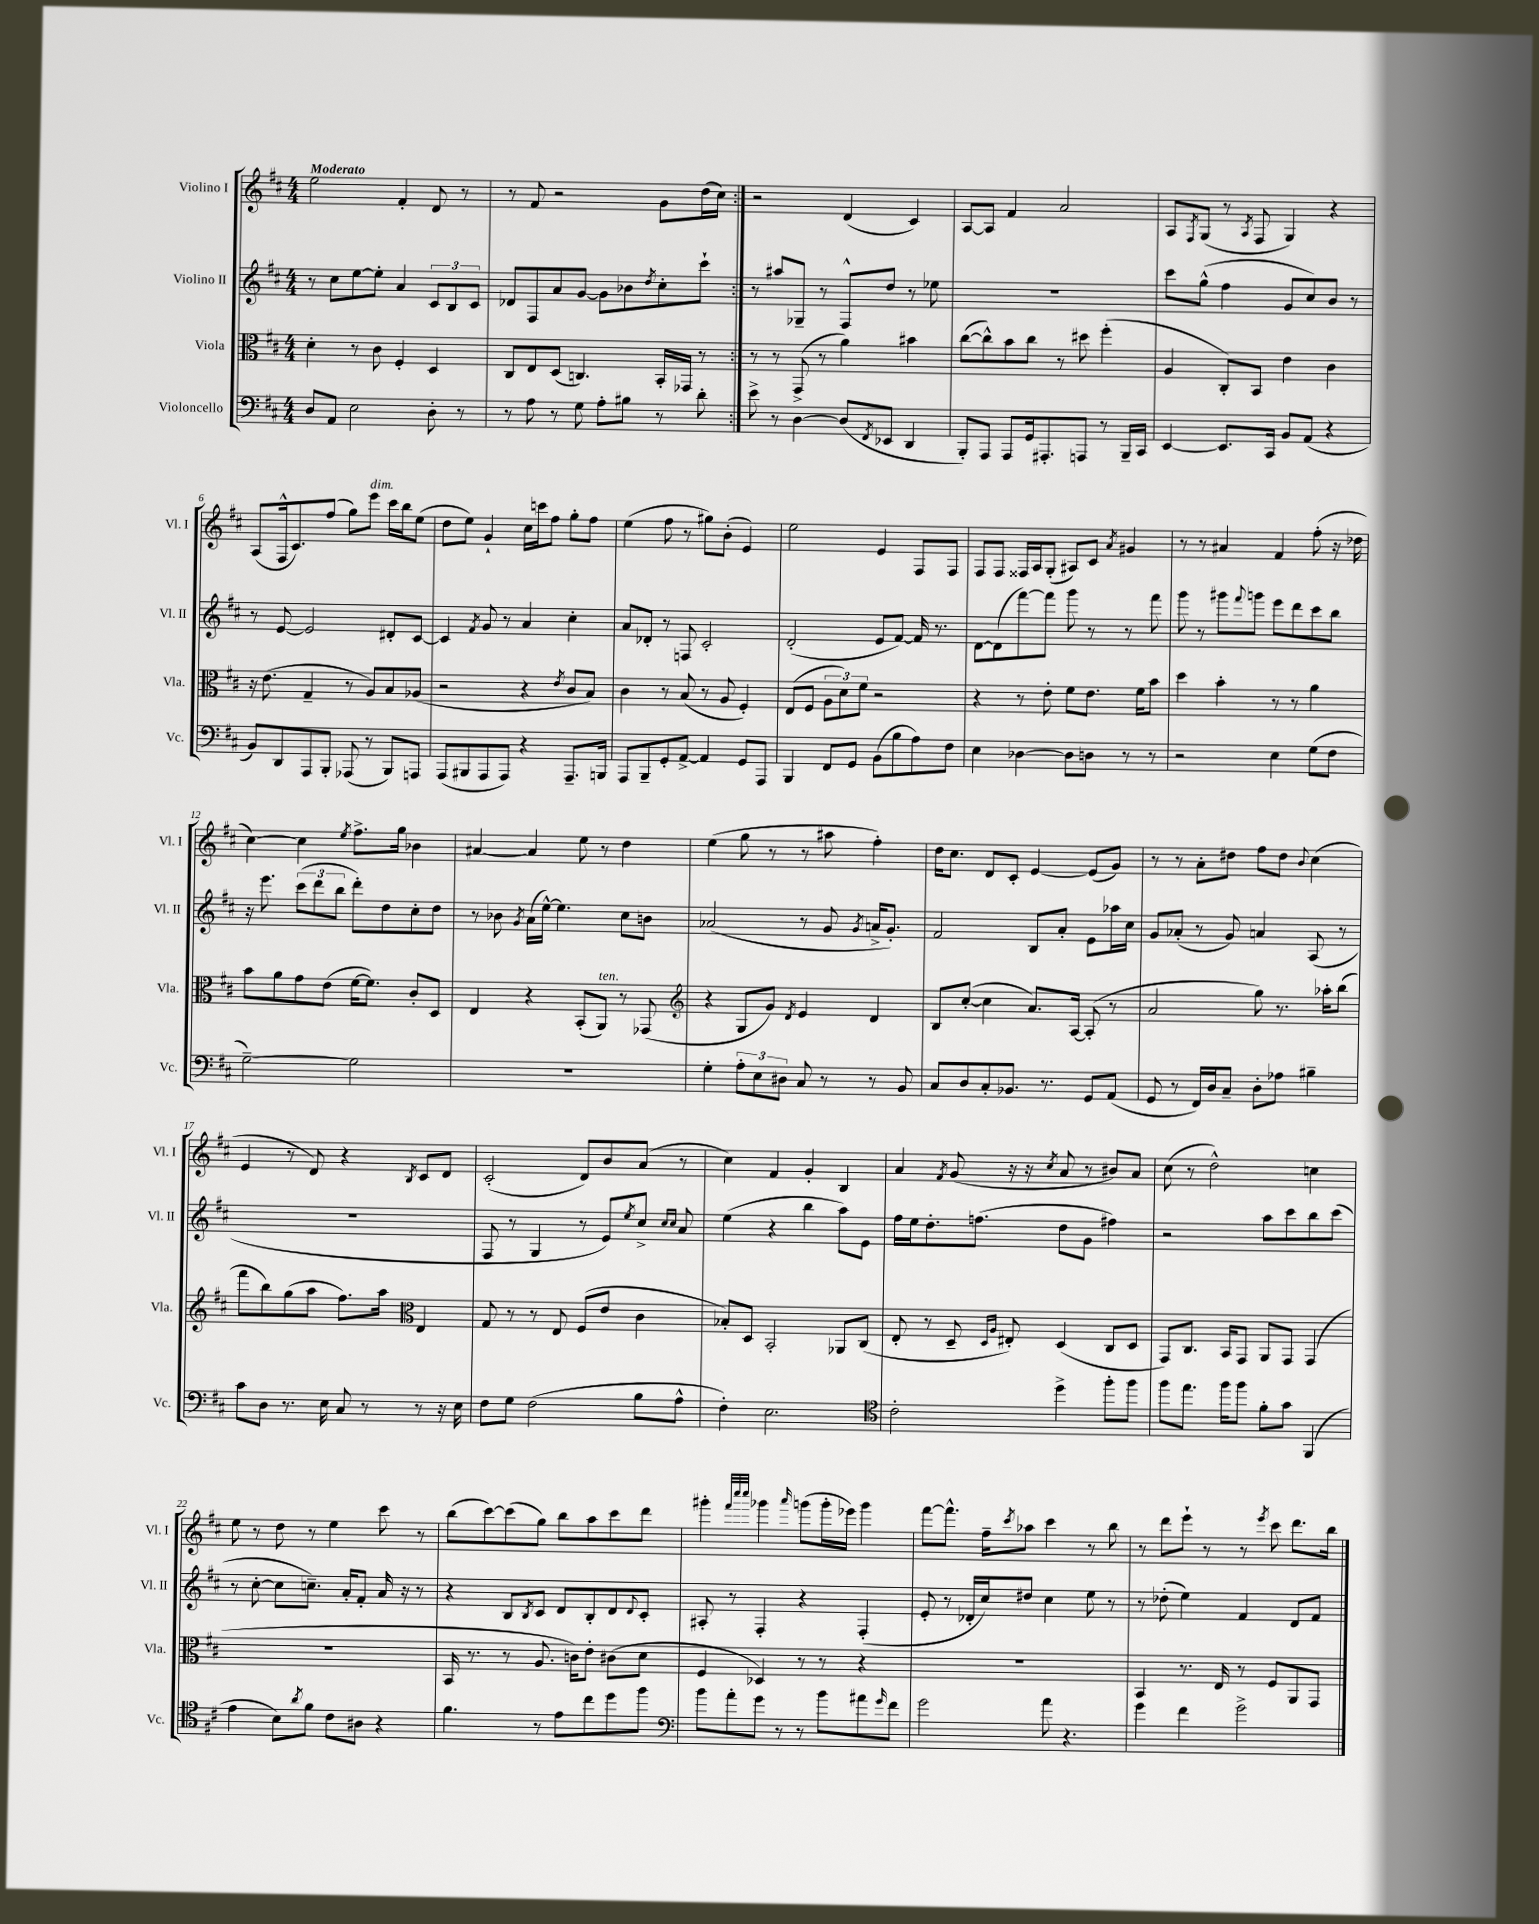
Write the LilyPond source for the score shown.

<<
\new StaffGroup <<
\new Staff = "s0" \with { instrumentName = "Violino I" shortInstrumentName = "Vl. I" } {
    \clef treble \key d \major \numericTimeSignature \time 4/4 \tempo "Moderato"
    \repeat volta 2 { e''2 fis'4-. d'8 r8 |
    r8 fis'8 r2 g'8 d''16( cis''16) | }
    r2 d'4( cis'4) |
    a8~ a8 fis'4 a'2 |
    a8 \acciaccatura { fis8 } g8( r8 \acciaccatura { a8 } fis8 g4) r4 |
    a8( fis16-^ cis'8.) fis''8( g''8) e'''8^\markup { \italic "dim." } cis'''16 b''16 e''8( |
    d''8 e''8) g'4-! cis''16 c'''16 fis''8 g''8-. fis''8 |
    e''4( fis''8 r8 gis''8) b'8-.( e'4) |
    e''2 e'4 fis8 fis8 |
    fis8 fis8 fisis16 a16 g8-.( ais8) cis'8 \acciaccatura { a'8 } gis'4 |
    r8 r8 ais'4 fis'4 fis''8-.( r16 des''16 |
    cis''4~) cis''4 \acciaccatura { e''8 } fis''8.-> g''16 bes'4 |
    ais'4~ ais'4 e''8 r8 d''4 |
    e''4( g''8 r8 r8 ais''8 fis''4-.) |
    d''16 cis''8. d'8 cis'8-. e'4~ e'8( g'8) |
    r8 r8 a'8-. dis''8 fis''8 dis''8 \appoggiatura { b'8 } cis''4( |
    e'4 r8 d'8) r4 \acciaccatura { b8 } cis'8 d'8 |
    cis'2-.( d'8) b'8 a'8( r8 |
    cis''4) fis'4 g'4-. b4 |
    a'4 \acciaccatura { fis'8 } g'8( r16 r16 \acciaccatura { cis''8 } a'8 r8 bis'8) a'8 |
    cis''8( r8 d''2-^) c''4 |
    e''8 r8 d''8 r8 e''4 cis'''8 r8 |
    b''8( cis'''8~) cis'''8( g''8) b''8 a''8 cis'''8 d'''8 |
    gis'''4-. \grace { fis'''32 cis''''32 cis''''32 } ges'''4 \grace { a'''16 } g'''8( g'''16-. ees'''16) g'''4 |
    fis'''8~ fis'''8.-^ fis''16-- \acciaccatura { cis'''8 } aes''8 cis'''4 r8 b''8 |
    r8 d'''8 e'''8-! r8 r8 \acciaccatura { e'''8 } cis'''8 d'''8. b''16 \bar "|." |
}
\new Staff = "s1" \with { instrumentName = "Violino II" shortInstrumentName = "Vl. II" } {
    \clef treble \key d \major \numericTimeSignature \time 4/4
    \repeat volta 2 { r8 cis''8 e''8~ e''8-. a'4 \tuplet 3/2 { cis'8 b8 cis'8 } |
    des'8 fis8 a'8 g'8~ g'8 bes'8 \acciaccatura { d''8 } cis''8-. cis'''8-! | }
    r8 ais''8 ges8-- r8 fis8-^ d''8 r8 ees''8 |
    R1 |
    cis'''8 g''8-^( fis''4 g'8 cis''8) b'8 r8 |
    r8 e'8~ e'2 dis'8-. cis'8~ |
    cis'4 \acciaccatura { fis'8 } g'8 r8 a'4 cis''4-. |
    a'8 des'8-. r8 f8 cis'2-. |
    d'2-.( e'8 fis'8~) fis'16 r8. |
    d'8~ d'8( fis'''8~) fis'''8 g'''8 r8 r8 fis'''8 |
    g'''8 r8 gis'''8 \appoggiatura { fis'''8 } g'''8 e'''8 d'''8 cis'''8 b''8 |
    r16 e'''8. \tuplet 3/2 { cis'''8( d'''8 b''8 } d'''8-.) d''8 cis''8-. d''8 |
    r8 bes'8 \acciaccatura { g'8 } a'16( e''16~-^) e''4. cis''8 b'8 |
    aes'2( r8 g'8 \acciaccatura { g'8 } a'16-> g'8.-.) |
    fis'2 b8 a'8-. e'8 aes''16 cis''16 |
    g'8 aes'8-.( r8 g'8) a'4 a8( r8 |
    R1 |
    fis8 r8 g4 r8 e'8) \acciaccatura { e''8 } cis''8-> \grace { cis''16 cis''16 } a'8 |
    e''4( r4 b''4 a''8) e'8 |
    fis''16 e''16 d''8.-. f''8.( d''8 g'8 fis''4) |
    r2 a''8 cis'''8 b''8 cis'''8( |
    r8 cis''8~-. cis''8 c''8.--) a'16-. fis'8-. a'16 r16 r8 |
    r4 b8 \acciaccatura { b8 } cis'8 d'8 b8-. d'8 \appoggiatura { d'8 } cis'8-. |
    ais8-. r8 fis4-. r4 fis4-.( |
    e'8-. r8 des'16-. cis''16) dis''8 cis''4 e''8 r8 |
    r8 des''8-.( e''4) fis'4 d'8 fis'8 \bar "|." |
}
\new Staff = "s2" \with { instrumentName = "Viola" shortInstrumentName = "Vla." } {
    \clef alto \key d \major \numericTimeSignature \time 4/4
    \repeat volta 2 { d'4-. r8 cis'8 fis4-. d4 |
    cis8 e8 d8( c4.) b,16-. ges,16 r8 | }
    r8 r8 g,8->( r8 a'4) bis'4 |
    cis''8~( cis''8-^) b'8 cis''8 r8 dis''8 fis''4-.( |
    a4 cis8-.) b,8 e'4 cis'4 |
    r16 e'8.( g4-- r8 a8) b8 aes8( |
    r2 r4 \acciaccatura { e'8 } cis'8 b8) |
    cis'4 r8 b8( r8 a8 fis4-.) |
    e8( fis8 \tuplet 3/2 { a8 d'8) fis'8 } r2 |
    r4 r8 e'8-. fis'8 e'8. fis'16 b'8 |
    d''4 b'4-. r8 r8 a'4 |
    b'8 a'8 g'8 e'8( fis'16~ fis'8.) cis'8-. d8 |
    e4 r4 b,8-.( a,8^\markup { \italic "ten." }) r8 ges,8( |
    \clef treble r4 g8 g'8) \acciaccatura { d'8 } e'4 d'4 |
    b8 cis''8~-.( cis''4 a'8.) a16~ a8-.( r8 |
    a'2 g''8) r8. aes''16-. b''8( |
    fis'''8 b''8) g''8( a''8 fis''8.) a''16 \clef alto e4 |
    g8 r8 r8 e8 fis8( e'8 cis'4 |
    bes8-.) d8 b,2-. aes,8 cis8( |
    e8-. r8 d8-- \grace { d16 a16 } eis8-.) d4( cis8 d8 |
    g,8) cis8. b,16 g,8 a,8 g,8 g,4( |
    R1 |
    b,16 r8. r8 a8. c'16) e'8-. cis'8( d'8 |
    fis4 des4) r8 r8 r4 |
    R1 |
    b,4 r8. e16 r8 fis8 a,8 g,8 \bar "|." |
}
\new Staff = "s3" \with { instrumentName = "Violoncello" shortInstrumentName = "Vc." } {
    \clef bass \key d \major \numericTimeSignature \time 4/4
    \repeat volta 2 { d8 a,8 e2 d8-. r8 |
    r8 a8 r8 g8 a8-. bis8 r8 d'8-. | }
    e'8-> r8 d4~ d8( \acciaccatura { fis,8 } ees,8 d,4 |
    b,,8-.) a,,8 a,,8 g,16 ais,,8.-. a,,8 r8 b,,16-- cis,16 |
    e,4~ e,8. cis,16 b,8 a,8( r4 |
    b,8) d,8 a,,8 b,,8-. aes,,8( r8 b,,8) a,,8 |
    a,,8( bis,,8 a,,8 a,,8) r4 a,,8.-- b,,16 |
    a,,8 b,,8-- g,8-. a,8~-> a,4 g,8 a,,8 |
    b,,4 fis,8 g,8 b,8( b8 a8) fis8 |
    e4 des4~ des8 d8 r8 r8 |
    r2 e4 g8( fis8 |
    g2~--) g2 |
    R1 |
    g4-. \tuplet 3/2 { a8-. e8 dis8 } cis8 r8 r8 b,8 |
    cis8 d8 cis8-. bes,8. r8. g,8 a,8( |
    g,8 r8 fis,16) d16 cis8-- d8-. aes8 bis4-- |
    cis'8 d8 r8. e16 cis8 r8 r8 r16 e16 |
    fis8 g8 fis2( b8 a8-^ |
    fis4-.) e2. |
    \clef tenor cis'2-. d''4-> fis''8-. fis''8 |
    fis''8 e''8. fis''16 fis''8 fis'8-. g'8 fis,4( |
    e'4 b8) \acciaccatura { a'8 } fis'8 cis'8 ais8 r4 |
    fis'4. r8 e'8 cis''8 d''8 fis''8 |
    \clef bass b'8 a'8-. g'8 r8 r8 b'8 ais'8 \grace { g'16 } fis'8 |
    g'2 a'8 r4. |
    g'4 fis'4 g'2-> \bar "|." |
}
>>
>>
